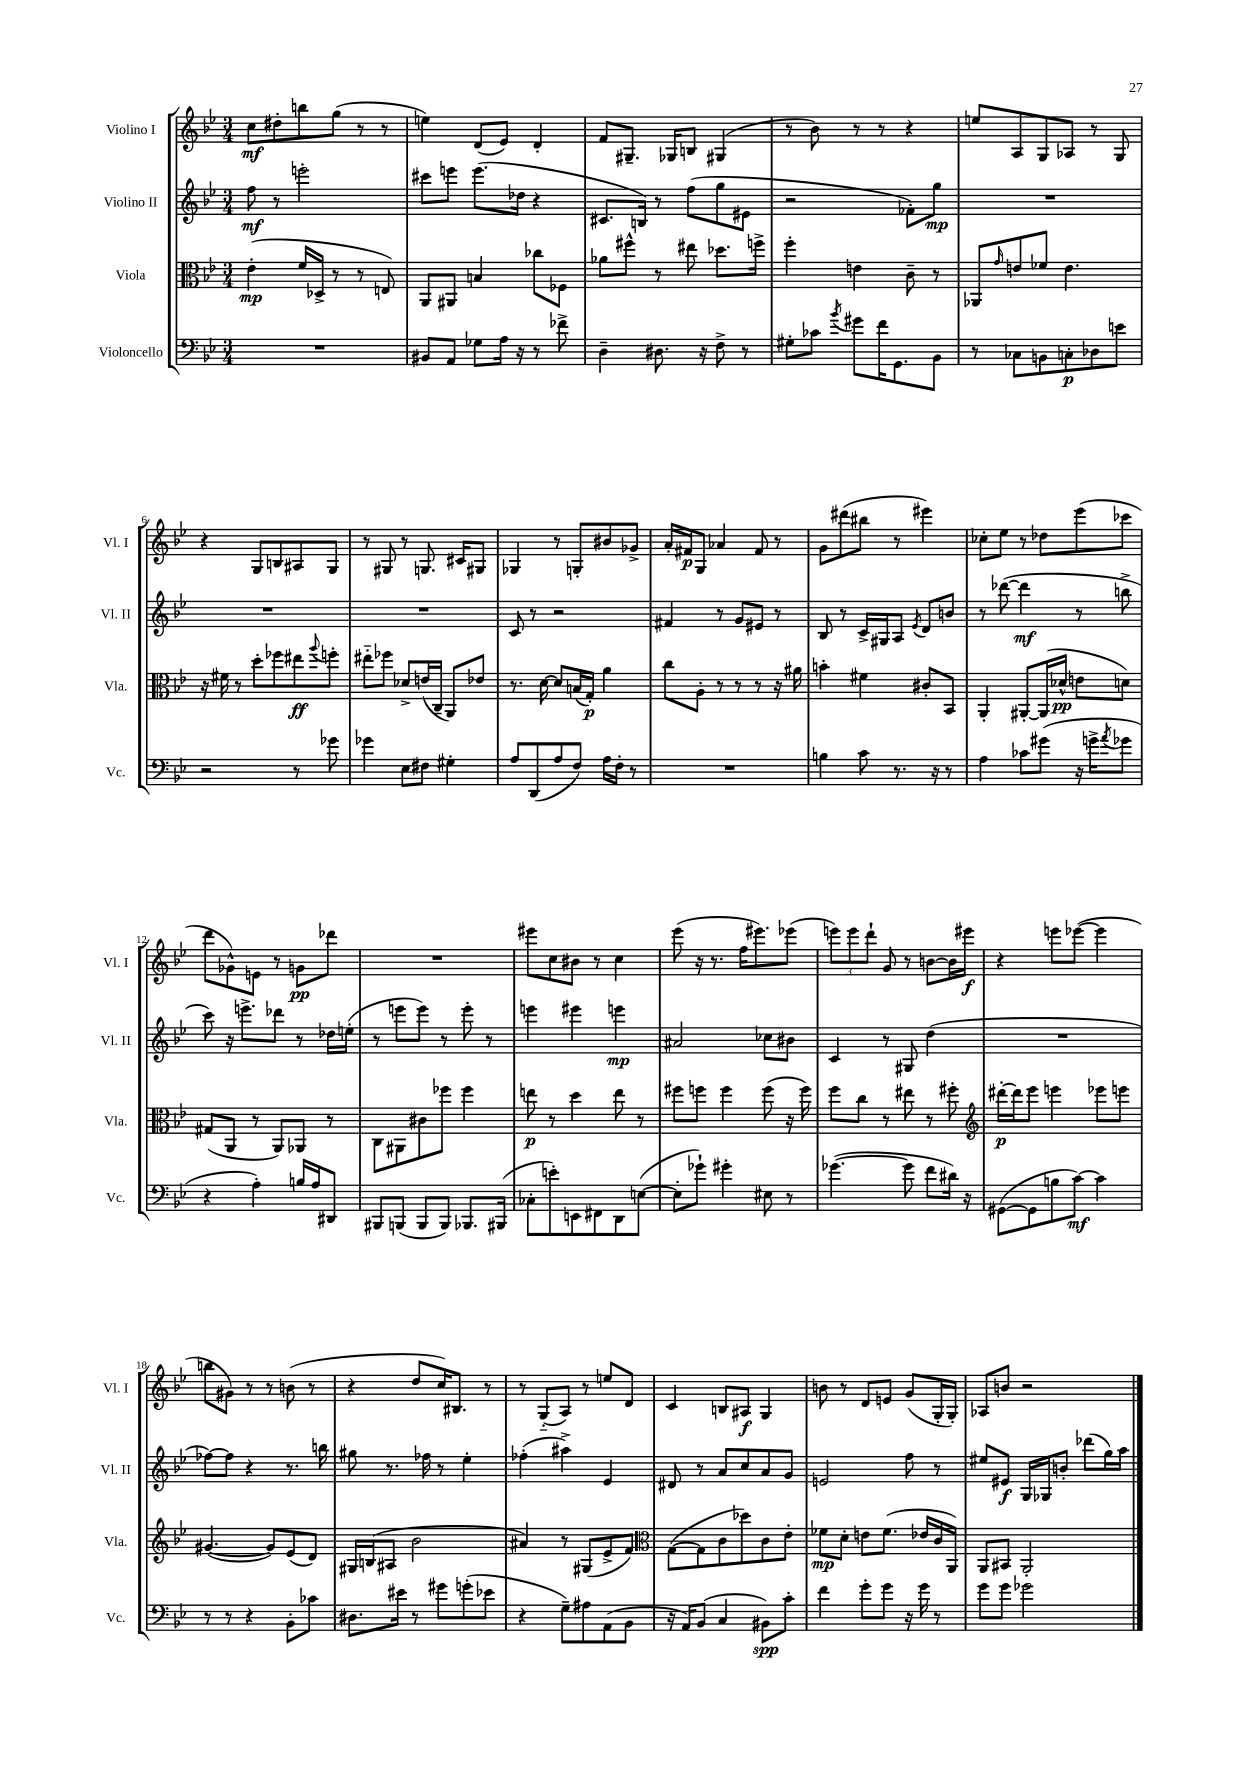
<<
\new StaffGroup <<
\new Staff = "s0" \with { instrumentName = "Violino I" shortInstrumentName = "Vl. I" } {
    \clef treble \key bes \major \numericTimeSignature \time 3/4
    c''8\mf dis''8-. b''8 g''8( r8 r8 |
    e''4) d'8( ees'8) d'4-. |
    f'8 gis8.-- ges16 b8 gis4( |
    r8 bes'8) r8 r8 r4 |
    e''8 a8 g8 aes8 r8 g8 |
    r4 g8 b8 ais8 g8 |
    r8 gis8 r8 g8. cis'16 gis8 |
    ges4 r8 g8-. bis'8 ges'8-> |
    a'16-. fis'16\p g8 aes'4 fis'8 r8 |
    g'8 dis'''8( bis''8 r8 eis'''4) |
    ces''8-. ees''8 r8 des''8 ees'''8( ces'''8 |
    d'''8 ges'8-^) e'8 r8 g'8\pp des'''8 |
    R2. |
    eis'''8 c''8 bis'8 r8 c''4 |
    ees'''8( r16 r8. f''16 eis'''8.) ees'''8( |
    \tuplet 3/2 { e'''8) e'''8 d'''8-! } g'8 r8 b'8~ b'16 eis'''16\f |
    r4 e'''8 ees'''8~( ees'''4 |
    b''8 gis'8) r8 r8 b'8( r8 |
    r4 d''8 c''16) bis8. r8 |
    r8 g8-_( a8) r8 e''8 d'8 |
    c'4 b8 ais8\f g4 |
    b'8 r8 d'8 e'8 g'8( g16-. g16-.) |
    aes8 b'8 r2 \bar "|." |
}
\new Staff = "s1" \with { instrumentName = "Violino II" shortInstrumentName = "Vl. II" } {
    \clef treble \key bes \major \numericTimeSignature \time 3/4
    f''8\mf r8 e'''2-. |
    cis'''8 e'''8 e'''8.( des''16 r4 |
    cis'8. b16) r8 f''8( g''8 eis'8 |
    r2 fes'8-.) g''8\mp |
    R2. |
    R2. |
    R2. |
    c'8 r8 r2 |
    fis'4 r8 g'8 eis'8 r8 |
    bes8 r8 c'16-> gis16 a8 \acciaccatura { ees'8 } d'8 b'8 |
    r8 des'''8~( des'''4\mf r8 b''8-> |
    c'''8) r16 e'''8.-> des'''8 r8 des''16 e''16-.( |
    r8 e'''8 e'''8) r8 e'''8-. r8 |
    e'''4 eis'''4 e'''4\mp |
    ais'2 ces''8 bis'8 |
    c'4 r8 gis8 d''4( |
    R2. |
    fes''8~) fes''8 r4 r8. b''16 |
    gis''8 r8. fes''16 r8 ees''4-. |
    fes''4-.( ais''4->) ees'4 |
    dis'8 r8 a'8 c''8 a'8 g'8 |
    e'2 f''8 r8 |
    eis''8 eis'8\f g16 ges16 b'8-. des'''8( g''16) a''16 \bar "|." |
}
\new Staff = "s2" \with { instrumentName = "Viola" shortInstrumentName = "Vla." } {
    \clef alto \key bes \major \numericTimeSignature \time 3/4
    ees'4-.\mp( f'16 des16-> r8 r8 e8) |
    a,8 ais,8 b4 ces''8 fes8 |
    aes'8 fis''8-^ r8 eis''8 des''8. f''16-> |
    f''4-. e'4 c'8-- r8 |
    aes,8 \grace { g'16 } e'8 fes'8 e'4. |
    r16 fis'16 r8 d''8-. fes''8 eis''8\ff \appoggiatura { a''8 } f''8-. |
    eis''8-_ fes''8 des'8-> e'16( c16-- a,8) ees'8 |
    r8. d'16~ d'8 b16( g16-.\p) a'4 |
    c''8 a8-. r8 r8 r8 r16 ais'16 |
    b'4-. fis'4 cis'8-. bes,8 |
    a,4-. ais,8~-. ais,16( des'16-^\pp e'8 d'8) |
    gis8( a,8 r8 a,8) aes,8 r8 |
    c8 ais,8 cis'8 fes''8 fes''4 |
    e''8\p r8 d''4 e''8 r8 |
    fis''8 f''8 f''4 f''8( r16 f''16) |
    f''8 c''8 r8 eis''8 r8 fis''8-. |
    \clef treble dis'''16~-.\p dis'''16 ees'''8 e'''4 ees'''8 e'''8 |
    gis'4.~( gis'8) ees'8( d'8) |
    gis16 b16( ais8 bes'2 |
    ais'4) r8 gis8( ees'8-> f'8) |
    \clef alto g8~( g8 c'8 des''8) c'8 ees'8-. |
    fes'8\mp d'8-. e'8 fes'8.( ees'16 c'16 a,16) |
    a,8 bis,8 a,2-. \bar "|." |
}
\new Staff = "s3" \with { instrumentName = "Violoncello" shortInstrumentName = "Vc." } {
    \clef bass \key bes \major \numericTimeSignature \time 3/4
    R2. |
    bis,8 a,8 ges8 a16 r16 r8 fes'8-> |
    d4-- dis8. r16 f8-> r8 |
    gis8-. ces'8 \acciaccatura { bes'8 } gis'8 f'16 g,8. bes,8 |
    r8 ces8 b,8 c8-.\p des8 e'8 |
    r2 r8 ges'8 |
    ges'4 ees8 fis8 gis4-. |
    a8 d,8( a8 f8) a16 f16-. r8 |
    R2. |
    b4 c'8 r8. r16 r8 |
    a4 ces'8 gis'8( r16 g'16-> \acciaccatura { a'8 } ges'8 |
    r4 a4-.) b16 a16 dis,8 |
    bis,,8 b,,8( b,,8 b,,8) bes,,8. bis,,16( |
    ces8-. e'8-.) e,8 fis,8 d,8 e8~( |
    e8-. ges'8-!) gis'4-. eis8 r8 |
    ges'4.~( ges'8 f'8 dis'16) r16 |
    gis,8~( gis,8 b8 c'8~\mf) c'4 |
    r8 r8 r4 bes,8-. ces'8 |
    dis8. eis'16 r8 gis'8 g'8-.( ees'8 |
    r4 g8--) ais8 a,8( bes,8 |
    r16 a,16) bes,8( c4 bis,8\spp) c'8-. |
    f'4 g'8-. g'8 r16 g'16 r8 |
    g'8 g'8 ges'2 \bar "|." |
}
>>
>>
